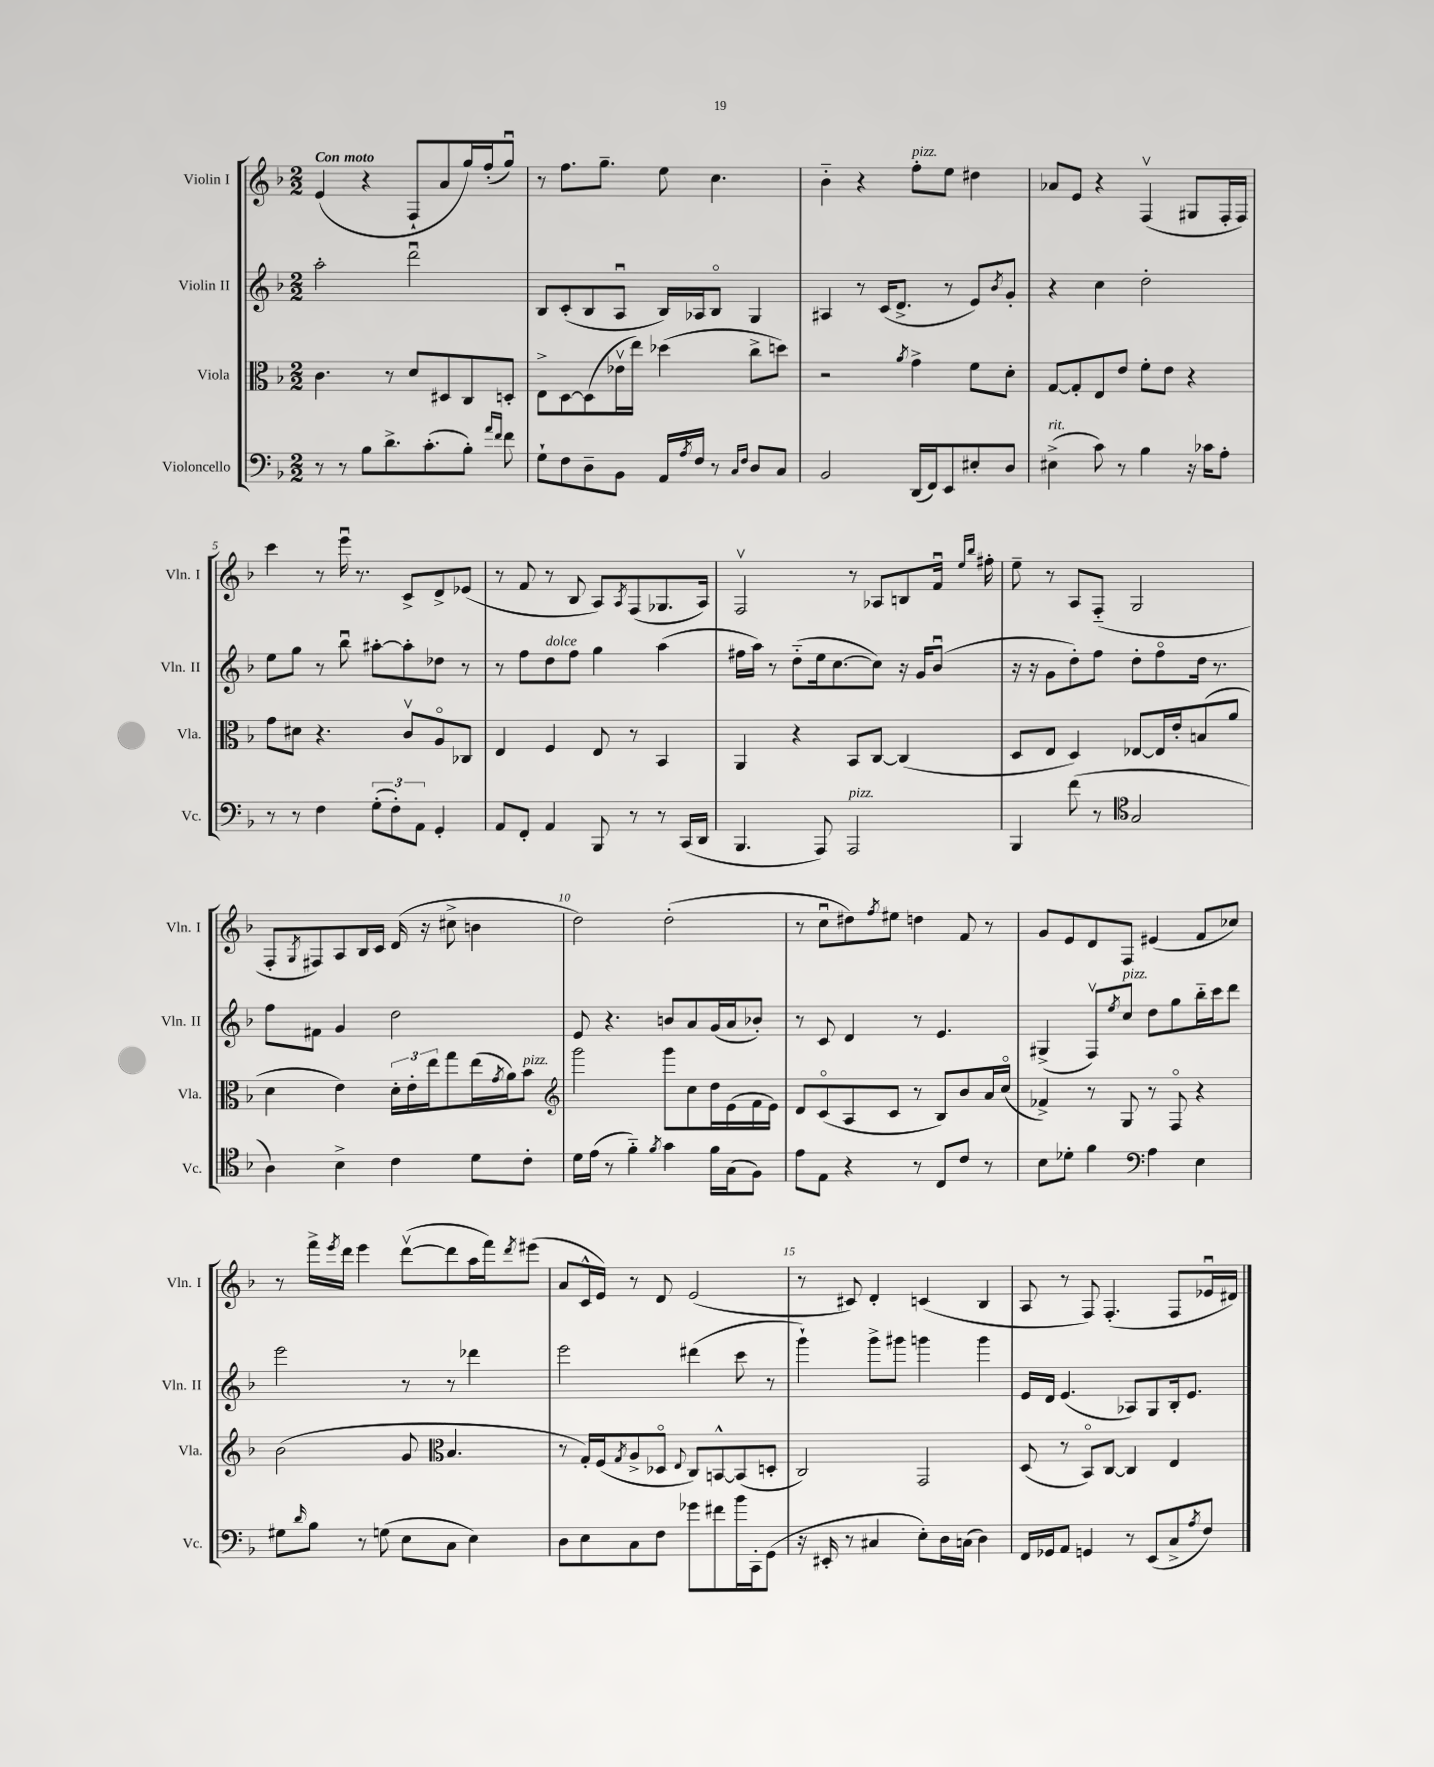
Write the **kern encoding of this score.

**kern	**kern	**kern	**kern
*staff4	*staff3	*staff2	*staff1
*clefF4	*clefC3	*clefG2	*clefG2
*k[b-]	*k[b-]	*k[b-]	*k[b-]
*M2/2	*M2/2	*M2/2	*M2/2
8r	4.c\	2aa'\	(4e/
8r	.	.	.
8B-\L	.	.	4r
8.d^\	8r	.	.
.	8d/L	2dddu\	8F`/L
(8.c'\	.	.	.
.	8D#/	.	8a/
8B-'\J)	8C/	.	16gg/L)
.	.	.	(16ff'/J
16qqa/LL	.	.	.
16qqf/JJ	.	.	.
8f\	8D'/J	.	8ggu/J)
=	=	=	=
8G`\L	8E^\L	8B-/L	8r
8F\	[8D\	(8c'/	8.ff\L
8D~\	(8D\]	8B-/	.
.	.	.	8.gg~\J
8BB-\J	16e-v\L	8Au/J	.
.	16ee\JJ)	.	.
16AA/LL	(4dd-\	16B-/LL)	8ee\
8qA/	.	.	.
16F/JJ	.	16A-/J	.
8r	.	8B-o/J	4.cc\
16qqC/LL	.	.	.
16qqF/JJ	.	.	.
8D/L	8cc^\L	4G/	.
8C/J	8dd\J)	.	.
=	=	=	=
2BB-/	2r	4A#/	4b-'~\
.	.	8r	4r
.	.	(16c/LK	.
.	.	8.d^/J	.
.	8qa/	.	.
(16DD/LL	4g^\	.	8ff'\L
16FF/J)	.	.	.
8EE/	.	8r	8ee\J
8E#'/	8f\L	8e/L)	4dd#\
.	.	8qb-/	.
8D/J	8d'\J	8g'/J	.
=	=	=	=
(4E#^\	[8G/L	4r	8a-/L
.	8G'/]	.	8e/J
8c\)	8E/	4cc\	4r
8r	8e/J	.	.
4B-\	8f'\L	2dd'\	(4Fv/
.	8e\J	.	.
16r	4r	.	8G#/L
16c-\LK	.	.	.
8A'\J	.	.	16F'/L
.	.	.	16F/JJ)
=	=	=	=
8r	8g\L	8ee\L	4ccc\
8r	8d#\J	8gg\J	.
4F\	4.r	8r	8r
.	.	8bb-u\	16eeeu\
.	.	.	8.r
(12G'\L	.	[8aa#'\L	.
12F'\)	.	.	.
.	8cv/L	8aa#'\]	8c^/L
12AA\J	.	.	.
4GG'/	8Ao/	8dd-\J	8d^/
.	8C-/J	8r	(8e-/J
=	=	=	=
8AA/L	4E/	8r	8r
8FF'/J	.	8ff\L	8f/
4AA/	4F/	8dd\	8r
.	.	8ff\J	8B-/
8BBB-/	8E/	4gg\	8A/L)
.	.	.	8qA/
8r	8r	.	(8F/
8r	4BB-/	(4aa\	8.G-/
(16CC/LL	.	.	.
16DD/JJ	.	.	16A/Jk)
=	=	=	=
4.BBB-/	4AA/	16ff#\LL	2Fv/
.	.	16aa\JJ)	.
.	.	8r	.
.	4r	(8dd'~\L	.
8AAA/)	.	16ee\k	.
.	.	[8.cc\	.
2AAA/	8BB-/L	.	8r
.	[8C/J	8cc\]J)	8A-/L
.	(4C/]	16r	8B/
.	.	16g/LK	.
.	.	(8b-u/J	16fu/Jk
.	.	.	16qqee/LL
.	.	.	16qqbb-/JJ
.	.	.	16ff#'\
=	=	=	=
4BBB-/	8D/L	16r	8ee~\
.	.	16r	.
.	8E/J	8g\L	8r
(8f\	4D/)	8dd'\)	8A/L
8r	.	8ff\J	(8F'~/J
*clefC4	*	*	*
2G/	[8E-/L	8dd'\L	2G/
.	16E-/]L	8ffo\	.
.	16e'/J	.	.
.	(8B/	16dd\Jk	.
.	.	8.r	.
.	8a/J	.	.
=	=	=	=
4A\)	4d\	8ff\L	8F'/L
.	.	.	8qG/
.	.	8f#\J	8F#/)
4B-^\	4e\)	4g/	8A/
.	.	.	16B-/L
.	.	.	16c/JJ
4c\	24d'\LL	2dd\	(16d/
.	24e'\	.	.
.	.	.	16r
.	24ee\J	.	.
.	8gg\	.	8cc#^\
8d\L	(16ee\L	.	4b\
.	8qg/	.	.
.	16a\J)	.	.
8c'\J	8b-\J	.	.
=	=	=	=
*	*clefG2	*	*
16d\LL	2ggg\	8e/	2dd\)
(16e\JJ	.	.	.
8r	.	4.r	.
4f'~\)	.	.	.
8qf/	.	.	.
4g\	8ggg\L	8b/L	(2dd'\
.	8cc\	8a/	.
16f\LL	16dd\L	(16g/L	.
(16G\J	(16e\	16a/J	.
8F\J)	16f\	8b-'/J)	.
.	16e\JJ)	.	.
=	=	=	=
8e\L	8d/L	8r	8r
8E\J	(8co/	8c/	8ccu\L
4r	8A/	4d/	8dd#\)
.	.	.	8qff/
.	8c/J	.	8ee#\J
8r	8r	8r	4dd\
8C/L	8B-/L)	4.e/	.
8c/J	8b-/	.	8f/
8r	16a/L	.	8r
.	(16cco/JJ	.	.
=	=	=	=
8B-\L	4f-^/)	(4G#^/	8g/L
8d-'\J	.	.	8e/
4f\	8r	8Fv/L)	8d/
.	.	8qee/	.
.	8G/	8cc/J	8F/J
*clefF4	*	*	*
4A\	8r	8dd\L	(4e#/
.	8Fo/	8gg\	.
4E\	4r	16bb-'~\L	8f/L
.	.	16ccc\J	.
.	.	8ddd\J	8cc-/J)
=	=	=	=
8G#\L	(2b-\	2eee\	8r
16qqd/	.	.	.
8B-\J	.	.	16fff^\LL
.	.	.	8qeee/
.	.	.	16ddd\JJ
8r	.	.	4eee\
(8G\	.	.	.
8E\L	8g/	8r	([8dddv\L
*	*clefC3	*	*
8C\J	4.B-/	8r	8ddd\]
4E\)	.	4ddd-\	16aa\L
.	.	.	16fff\J)
.	.	.	8qddd/
.	.	.	(8eee#\J
=	=	=	=
8D\L	8r	2eee\	8a/L
8E\	16G'/LL)	.	16c^^/L
.	(16F/J	.	16e/JJ)
.	8qG/	.	.
8C\	8A^/	.	8r
8F\J	8D-o/J	.	8d/
.	8qqE/	.	.
8g-\L	8C/L)	(4ddd#\	(2e/
8f#\	[8BB^^/	.	.
16b-\L	(8BB/]	8ccc\	.
16CC'\J	.	.	.
(8GG\J	8D'/J	8r	.
=	=	=	=
16r	2C/)	4ggg`\)	8r
16EE#'/	.	.	.
8r	.	.	8c#/)
4C#/	.	8ggg^\L	4d'/
.	.	8ggg#\J	.
8E'\L)	2GG/	4ggg\	(4c/
16D\L	.	.	.
(16C\JJ	.	.	.
4D\)	.	4ggg\	4B-/
=	=	=	=
16FF/LL	(8D/	16e/LL	8A/
16GG-/J	.	16d/JJ	.
8AA/J	8r	(4.e/	8r
4GG/	8BB-o/L)	.	8F/)
.	[8C/J	.	(4.F'/
8r	4C/]	8A-/L)	.
(8EE/L	.	8G/	.
8C^/	4E/	16B-'/k	8F/L
.	.	8.e/J	.
8qA/	.	.	.
8F/J)	.	.	16e-u/L
.	.	.	16d#/JJ)
==	==	==	==
*-	*-	*-	*-
